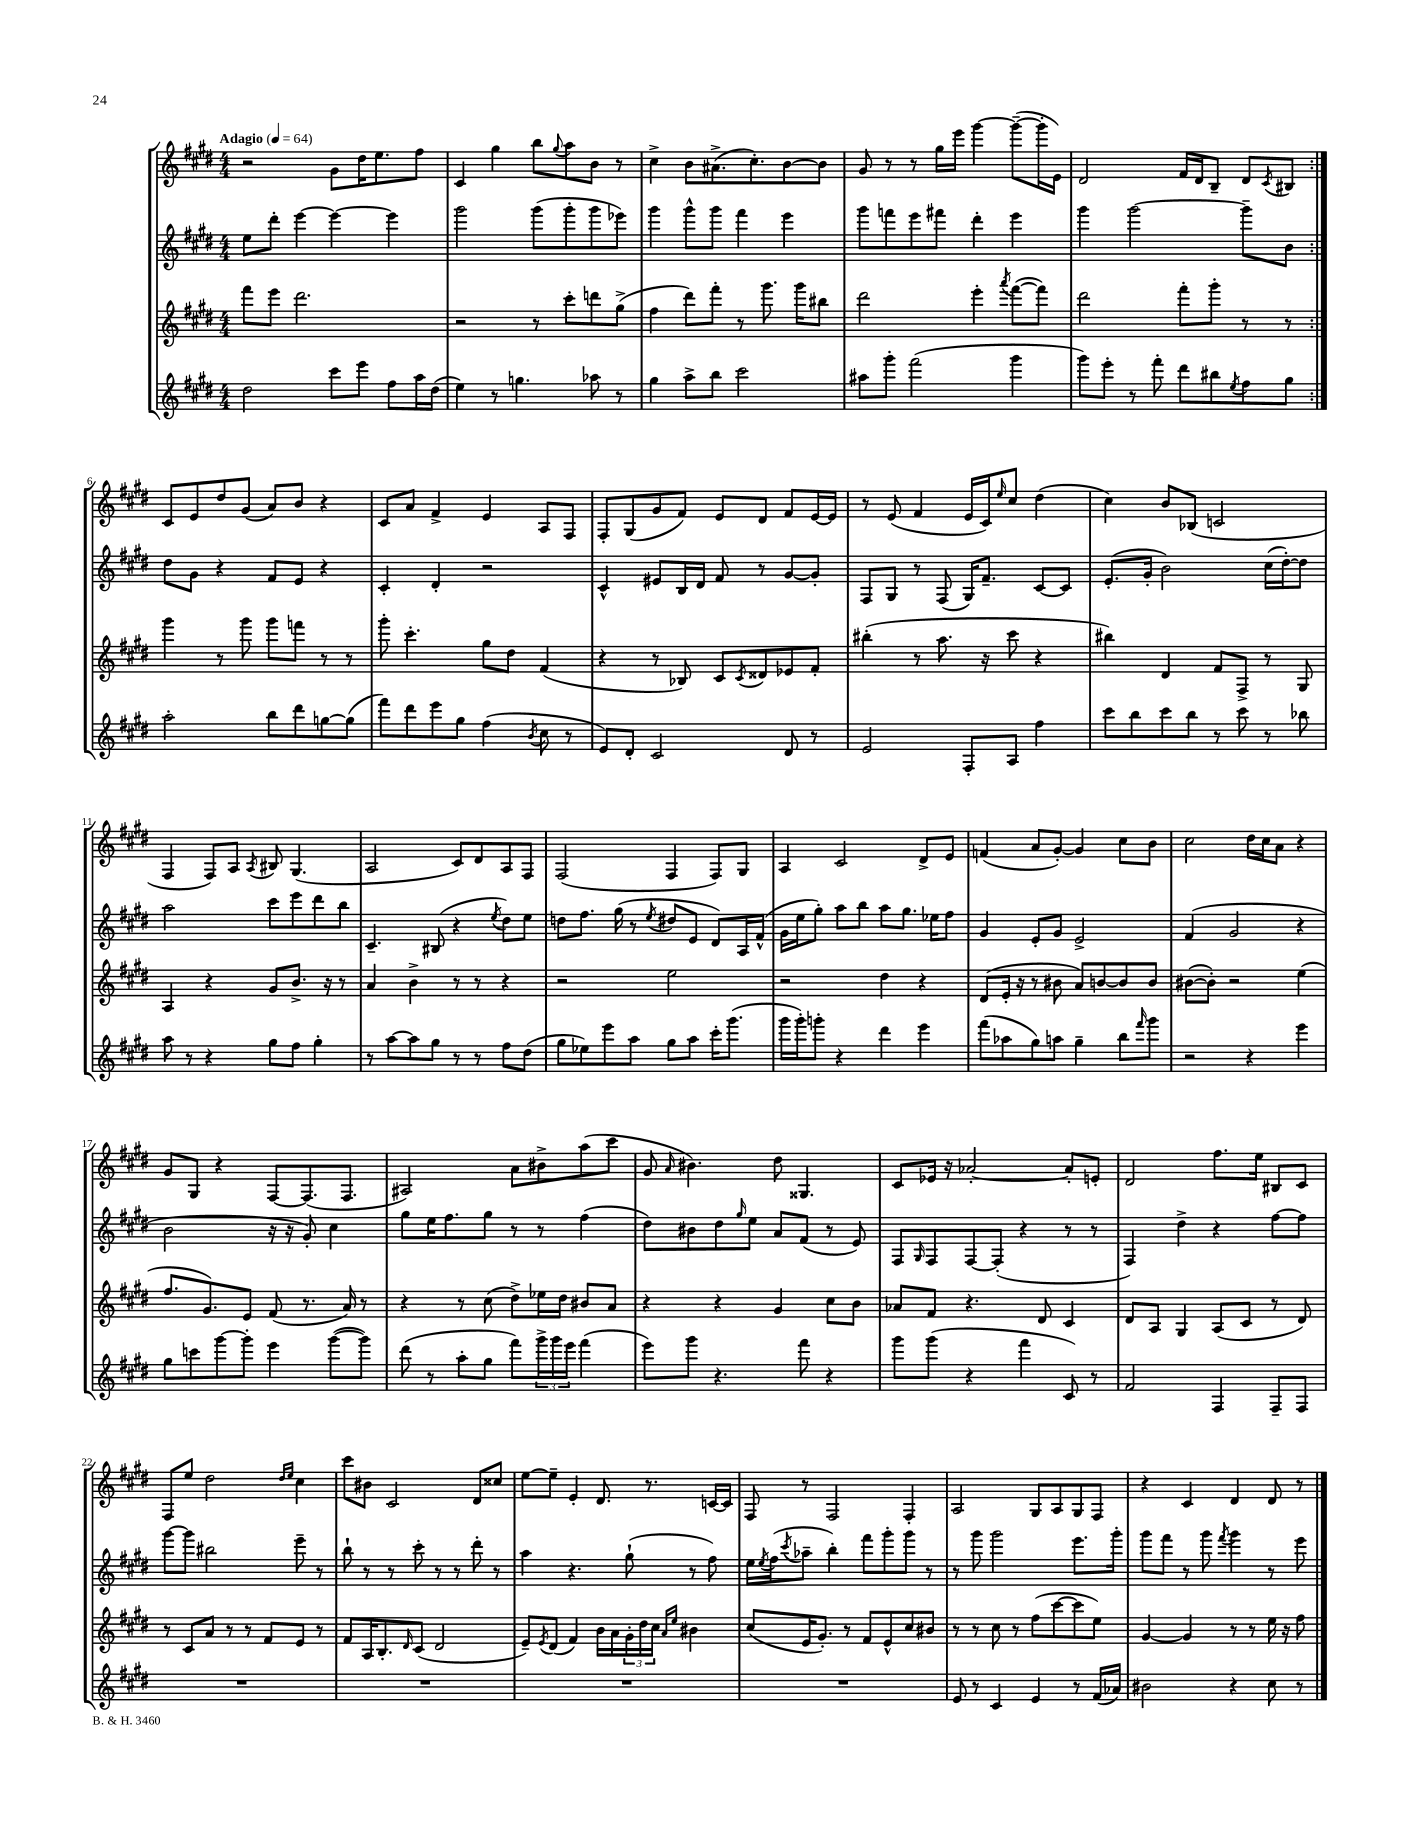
<<
\new StaffGroup <<
\new Staff = "s0" {
    \clef treble \key e \major \numericTimeSignature \time 4/4 \tempo "Adagio" 4 = 64
    \repeat volta 2 { r2 gis'8 dis''16 e''8. fis''8 |
    cis'4 gis''4 b''8 \appoggiatura { gis''8 } a''8 b'8 r8 |
    cis''4-> b'8 ais'8.->( cis''8.-.) b'8~ b'8 |
    gis'8 r8 r8 gis''16 e'''16 gis'''4~ gis'''8~--( gis'''16-. e'16) |
    dis'2 fis'16 dis'16 b8-- dis'8 \acciaccatura { cis'8 } bis8 | }
    cis'8 e'8 dis''8 gis'8( a'8) b'8 r4 |
    cis'8 a'8 fis'4-> e'4 a8 fis8 |
    fis8-. gis8( gis'8 fis'8) e'8 dis'8 fis'8 e'16~ e'16 |
    r8 e'8( fis'4 e'16 cis'16) \grace { e''16 } cis''8 dis''4( |
    cis''4) b'8 bes8( c'2 |
    fis4 fis8) a8 \acciaccatura { a8 } bis8 gis4.( |
    a2 cis'8) dis'8 a8 fis8 |
    fis2( fis4 fis8) gis8 |
    a4 cis'2 dis'8-> e'8 |
    f'4( a'8 gis'8~-.) gis'4 cis''8 b'8 |
    cis''2 dis''16 cis''16 a'8 r4 |
    gis'8 gis8 r4 fis8~ fis8.( fis8. |
    ais2) a'8 bis'8-> a''8( cis'''8 |
    gis'8 \grace { a'16 } bis'4.) dis''8 gisis4. |
    cis'8 ees'16 r16 aes'2~-. aes'8-. e'8-. |
    dis'2 fis''8. e''16 bis8 cis'8 |
    fis8 e''8 dis''2 \grace { dis''16 e''16 } cis''4 |
    cis'''8 bis'8 cis'2 dis'8 cisis''8 |
    e''8~ e''8-- e'4-. dis'8. r8. c'16~ c'16 |
    fis8 r8 fis2 fis4-. |
    a2 gis8 a8 gis8 fis8 |
    r4 cis'4 dis'4 dis'8 r8 \bar "|." |
}
\new Staff = "s1" {
    \clef treble \key e \major \numericTimeSignature \time 4/4
    \repeat volta 2 { e''8 dis'''8-. e'''4~ e'''4~ e'''4 |
    gis'''2 gis'''8( gis'''8-. gis'''8 ees'''8) |
    gis'''4 gis'''8-^ gis'''8 fis'''4 e'''4 |
    gis'''8 f'''8 e'''8 fis'''8 dis'''4-. e'''4 |
    gis'''4 gis'''2~ gis'''8-- b'8 | }
    dis''8 gis'8 r4 fis'8 e'8 r4 |
    cis'4-. dis'4-. r2 |
    cis'4-^ eis'8 b16 dis'16 fis'8 r8 gis'8~ gis'8-. |
    fis8 gis8 r8 fis8( gis16) fis'8.-- cis'8~ cis'8 |
    e'8.-.( gis'16-. b'2) cis''16( dis''16~-.) dis''8 |
    a''2 cis'''8 e'''8 dis'''8 b''8 |
    cis'4.-- bis8( r4 \acciaccatura { e''8 } dis''8) e''8 |
    d''8 fis''8. gis''16( r8 \acciaccatura { e''8 } dis''8 e'8 dis'8) a16 fis'16-^( |
    gis'16 e''16 gis''8-.) a''8 b''8 a''8 gis''8. ees''16 fis''8 |
    gis'4 e'8-. gis'8 e'2-> |
    fis'4( gis'2 r4 |
    b'2 r16 r16 gis'8-.) cis''4 |
    gis''8 e''16 fis''8. gis''8 r8 r8 fis''4( |
    dis''8) bis'8 dis''8 \grace { gis''16 } e''8 a'8 fis'8( r8 e'8) |
    fis8 \grace { gis16 } fis8 fis8~ fis8-.( r4 r8 r8 |
    fis4) dis''4-> r4 fis''8~ fis''8 |
    gis'''8~ gis'''8 bis''2 e'''8-- r8 |
    b''8-! r8 r8 cis'''8-. r8 r8 dis'''8-. r8 |
    a''4 r4. gis''8-!( r8 fis''8) |
    e''16 \acciaccatura { e''8 } fis''16( \acciaccatura { cis'''8 } aes''8-- b''4-.) fis'''8 gis'''8-. gis'''8 r8 |
    r8 gis'''8 gis'''2 e'''8. gis'''16-. |
    gis'''8 fis'''8 r8 gis'''8 \acciaccatura { fis'''8 } gis'''4 r8 e'''8 \bar "|." |
}
\new Staff = "s2" {
    \clef treble \key e \major \numericTimeSignature \time 4/4
    \repeat volta 2 { fis'''8 e'''8 dis'''2. |
    r2 r8 cis'''8-. d'''8 gis''8->( |
    fis''4 dis'''8) fis'''8-. r8 gis'''8. gis'''16 bis''8 |
    dis'''2 e'''4-. \acciaccatura { a'''8 } fis'''8~( fis'''8) |
    dis'''2 fis'''8-. gis'''8-. r8 r8 | }
    gis'''4 r8 gis'''8 gis'''8 f'''8 r8 r8 |
    gis'''8-. cis'''4.-. gis''8 dis''8 fis'4( |
    r4 r8 bes8) cis'8 \acciaccatura { cis'8 } disis'8 ees'8 fis'8-. |
    bis''4-.( r8 a''8. r16 cis'''8 r4 |
    bis''4) dis'4 fis'8 fis8-> r8 gis8 |
    a4 r4 gis'8 b'8.-> r16 r8 |
    a'4 b'4-> r8 r8 r4 |
    r2 e''2 |
    r2 dis''4 r4 |
    dis'8( e'16-. r16 r8 bis'8 a'8) b'8~ b'8 b'8 |
    bis'8~( bis'8-.) r2 e''4( |
    fis''8. gis'8.) e'8 fis'8( r8. a'16) r8 |
    r4 r8 cis''8( dis''8->) ees''16 dis''16 bis'8 a'8 |
    r4 r4 gis'4 cis''8 b'8 |
    aes'8 fis'8 r4. dis'8 cis'4 |
    dis'8 a8 gis4 a8( cis'8 r8 dis'8) |
    r8 cis'8 a'8 r8 r8 fis'8 e'8 r8 |
    fis'8 a16 b8.-. \grace { dis'16 } cis'8( dis'2 |
    e'8--) \acciaccatura { e'8 } dis'8( fis'4) b'16 a'16 \tuplet 3/2 { gis'16-. dis''16 cis''16 } \grace { a'16 e''16 } bis'4 |
    cis''8( e'16 gis'8.-.) r8 fis'8 e'8-^ cis''8 bis'8 |
    r8 r8 cis''8 r8 fis''8( cis'''8~ cis'''8 e''8) |
    gis'4~ gis'4 r8 r8 e''16 r16 fis''8 \bar "|." |
}
\new Staff = "s3" {
    \clef treble \key e \major \numericTimeSignature \time 4/4
    \repeat volta 2 { dis''2 cis'''8 e'''8 fis''8 a''16 dis''16( |
    e''4) r8 g''4. aes''8 r8 |
    gis''4 a''8-> b''8 cis'''2 |
    ais''8 gis'''8-. fis'''2( gis'''4 |
    gis'''8) e'''8-. r8 fis'''8-. dis'''8 bis''8 \acciaccatura { e''8 } fis''8 gis''8 | }
    a''2-. b''8 dis'''8 g''8~ g''8( |
    fis'''8) dis'''8 e'''8 gis''8 fis''4( \acciaccatura { b'8 } cis''8 r8 |
    e'8) dis'8-. cis'2 dis'8 r8 |
    e'2 fis8-. a8 fis''4 |
    cis'''8 b''8 cis'''8 b''8 r8 cis'''8 r8 bes''8 |
    a''8 r8 r4 gis''8 fis''8 gis''4-. |
    r8 a''8~ a''8 gis''8 r8 r8 fis''8 dis''8( |
    gis''8 ees''8) e'''8 a''8 gis''8 a''8 cis'''16-. gis'''8.( |
    gis'''16 gis'''16-.) g'''8-. r4 dis'''4 e'''4 |
    fis'''8( aes''8 gis''8) a''8 gis''4-- b''8 \grace { fis'''16 } gis'''8 |
    r2 r4 e'''4 |
    gis''8 c'''8 gis'''8~ gis'''8-. e'''4 gis'''8~( gis'''8) |
    dis'''8( r8 a''8-. gis''8 fis'''8) \tuplet 3/2 { gis'''16-> gis'''16 e'''16 } fis'''4( |
    e'''8) gis'''8 r4. fis'''8 r4 |
    gis'''8 gis'''8( r4 fis'''4 cis'8) r8 |
    fis'2 fis4 fis8-- fis8 |
    R1 |
    R1 |
    R1 |
    R1 |
    e'8 r8 cis'4 e'4 r8 fis'16( aes'16) |
    bis'2 r4 cis''8 r8 \bar "|." |
}
>>
>>
